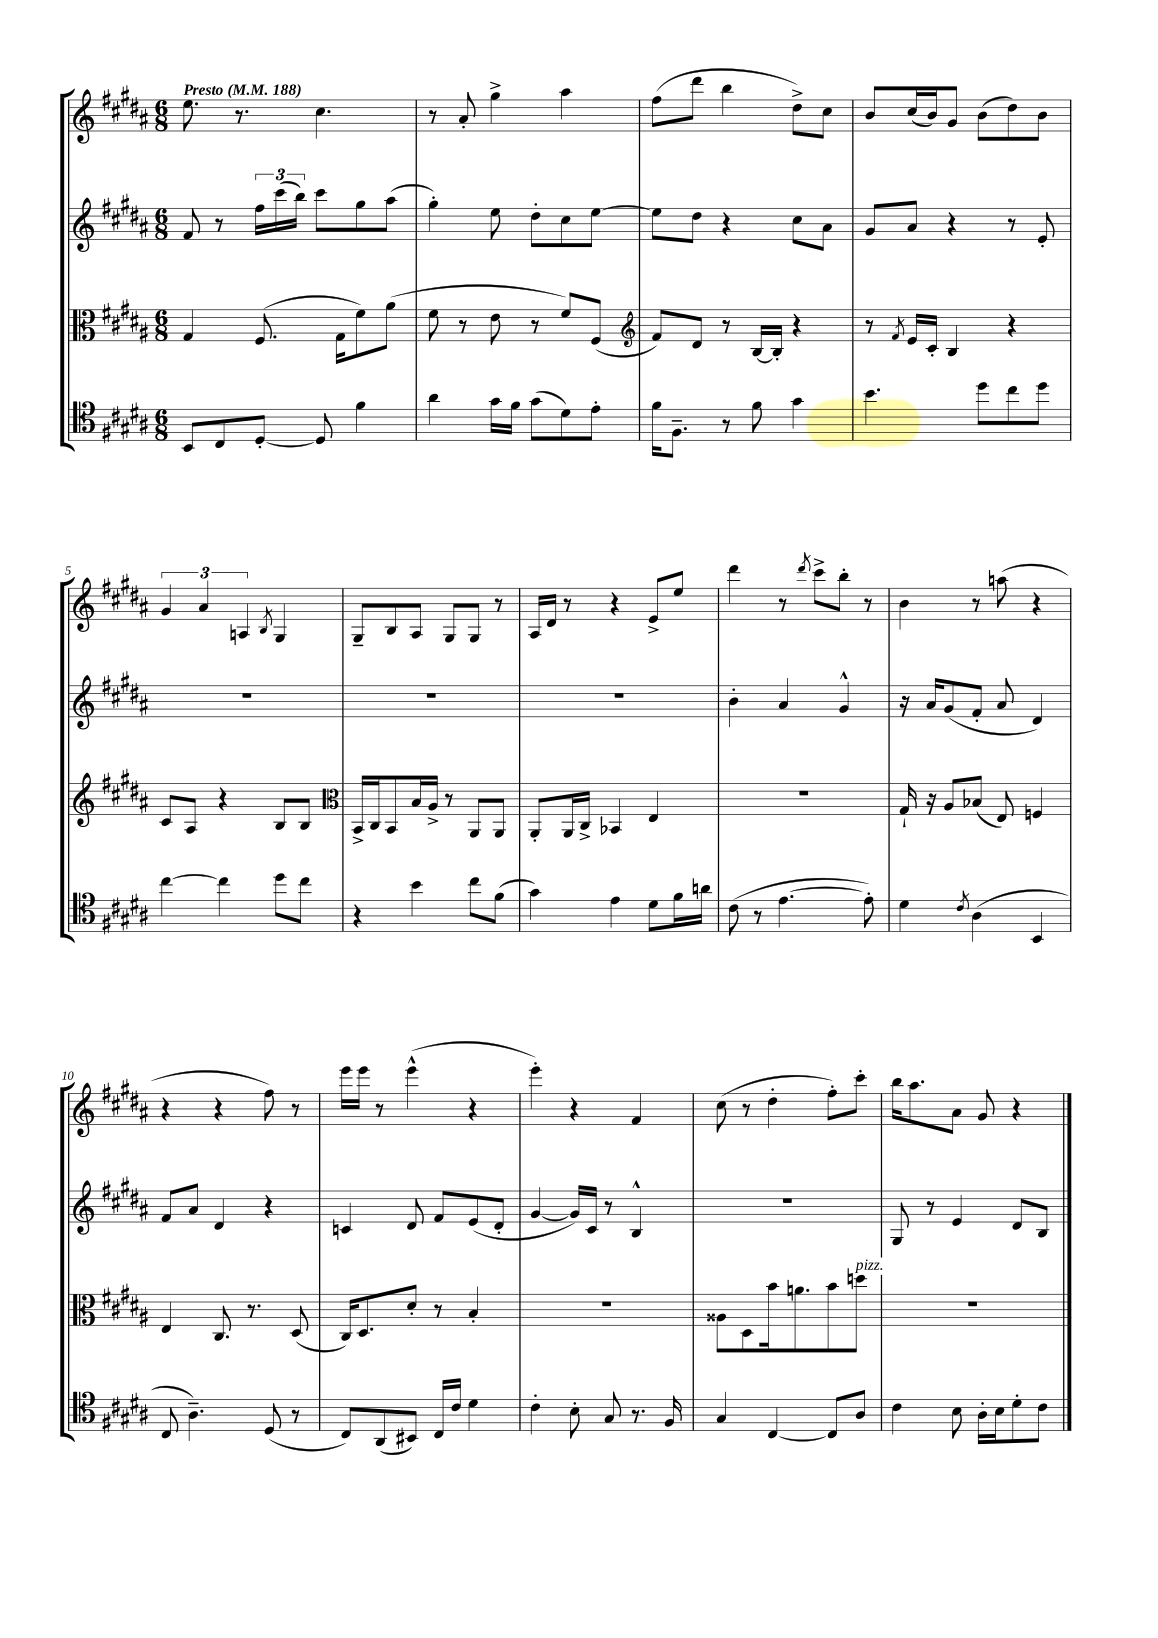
<<
\new StaffGroup <<
\new Staff = "s0" {
    \clef treble \key b \major \numericTimeSignature \time 6/8 \tempo "Presto" 4 = 188
    e''8. r8. cis''4. |
    r8 ais'8-. gis''4-> ais''4 |
    fis''8( dis'''8 b''4 dis''8->) cis''8 |
    b'8 cis''16( b'16) gis'8 b'8( dis''8) b'8 |
    \tuplet 3/2 { gis'4 ais'4 a4 } \acciaccatura { b8 } gis4 |
    gis8-- b8 ais8 gis8 gis8 r8 |
    ais16 dis'16 r8 r4 e'8-> e''8 |
    dis'''4 r8 \acciaccatura { dis'''8 } cis'''8-> b''8-. r8 |
    b'4 r8 a''8( r4 |
    r4 r4 fis''8) r8 |
    e'''16 e'''16 r8 e'''4-^( r4 |
    e'''4-.) r4 fis'4 |
    cis''8( r8 dis''4-. fis''8-.) cis'''8-. |
    b''16 ais''8. ais'8 gis'8 r4 \bar "|." |
}
\new Staff = "s1" {
    \clef treble \key b \major \numericTimeSignature \time 6/8
    fis'8 r8 \tuplet 3/2 { fis''16 cis'''16( b''16) } cis'''8 gis''8 ais''8( |
    gis''4-.) e''8 dis''8-. cis''8 e''8~ |
    e''8 dis''8 r4 cis''8 ais'8 |
    gis'8 ais'8 r4 r8 e'8-. |
    R2. |
    R2. |
    R2. |
    b'4-. ais'4 gis'4-^ |
    r16 ais'16 gis'8( fis'8-. ais'8 dis'4) |
    fis'8 ais'8 dis'4 r4 |
    c'4 dis'8 fis'8 e'8( dis'8-. |
    gis'4~ gis'16) cis'16 r8 b4-^ |
    R2. |
    gis8 r8 e'4 dis'8 b8 \bar "|." |
}
\new Staff = "s2" {
    \clef alto \key b \major \numericTimeSignature \time 6/8
    gis4 fis8.( gis16 fis'8) ais'8( |
    fis'8 r8 e'8 r8 fis'8) fis8( |
    \clef treble fis'8) dis'8 r8 b16~ b16-. r4 |
    r8 \acciaccatura { fis'8 } e'16 cis'16-. b4 r4 |
    cis'8 ais8 r4 b8 b8 |
    \clef alto b,16-> cis16 b,8 b16 ais16-> r8 ais,8 ais,8 |
    ais,8-. ais,16 cis16-> bes,4 e4 |
    R2. |
    gis16-! r16 ais8 bes8( e8) f4 |
    e4 cis8. r8. dis8( |
    cis16) dis8. dis'8-. r8 b4-. |
    R2. |
    aisis8 dis8 b'16 a'8. b'8 d''8^\markup { \italic "pizz." } |
    R2. \bar "|." |
}
\new Staff = "s3" {
    \clef tenor \key b \major \numericTimeSignature \time 6/8
    b,8 cis8 dis8~-. dis8 fis'4 |
    ais'4 gis'16 fis'16 gis'8( dis'8) e'8-. |
    fis'16 fis8.-- r8 fis'8 gis'4 |
    b'4. dis''8 cis''8 dis''8 |
    cis''4~ cis''4 dis''8 cis''8 |
    r4 b'4 cis''8 fis'8( |
    gis'4) e'4 dis'8 fis'16 a'16 |
    cis'8( r8 e'4.~ e'8-.) |
    dis'4 \acciaccatura { cis'8 } ais4( b,4 |
    cis8 ais4.--) dis8( r8 |
    cis8) ais,8( bis,8) cis16 cis'16 dis'4 |
    cis'4-. b8-. gis8 r8. fis16 |
    gis4 cis4~ cis8 ais8 |
    cis'4 b8 ais16-. b16 dis'8-. cis'8 \bar "|." |
}
>>
>>
